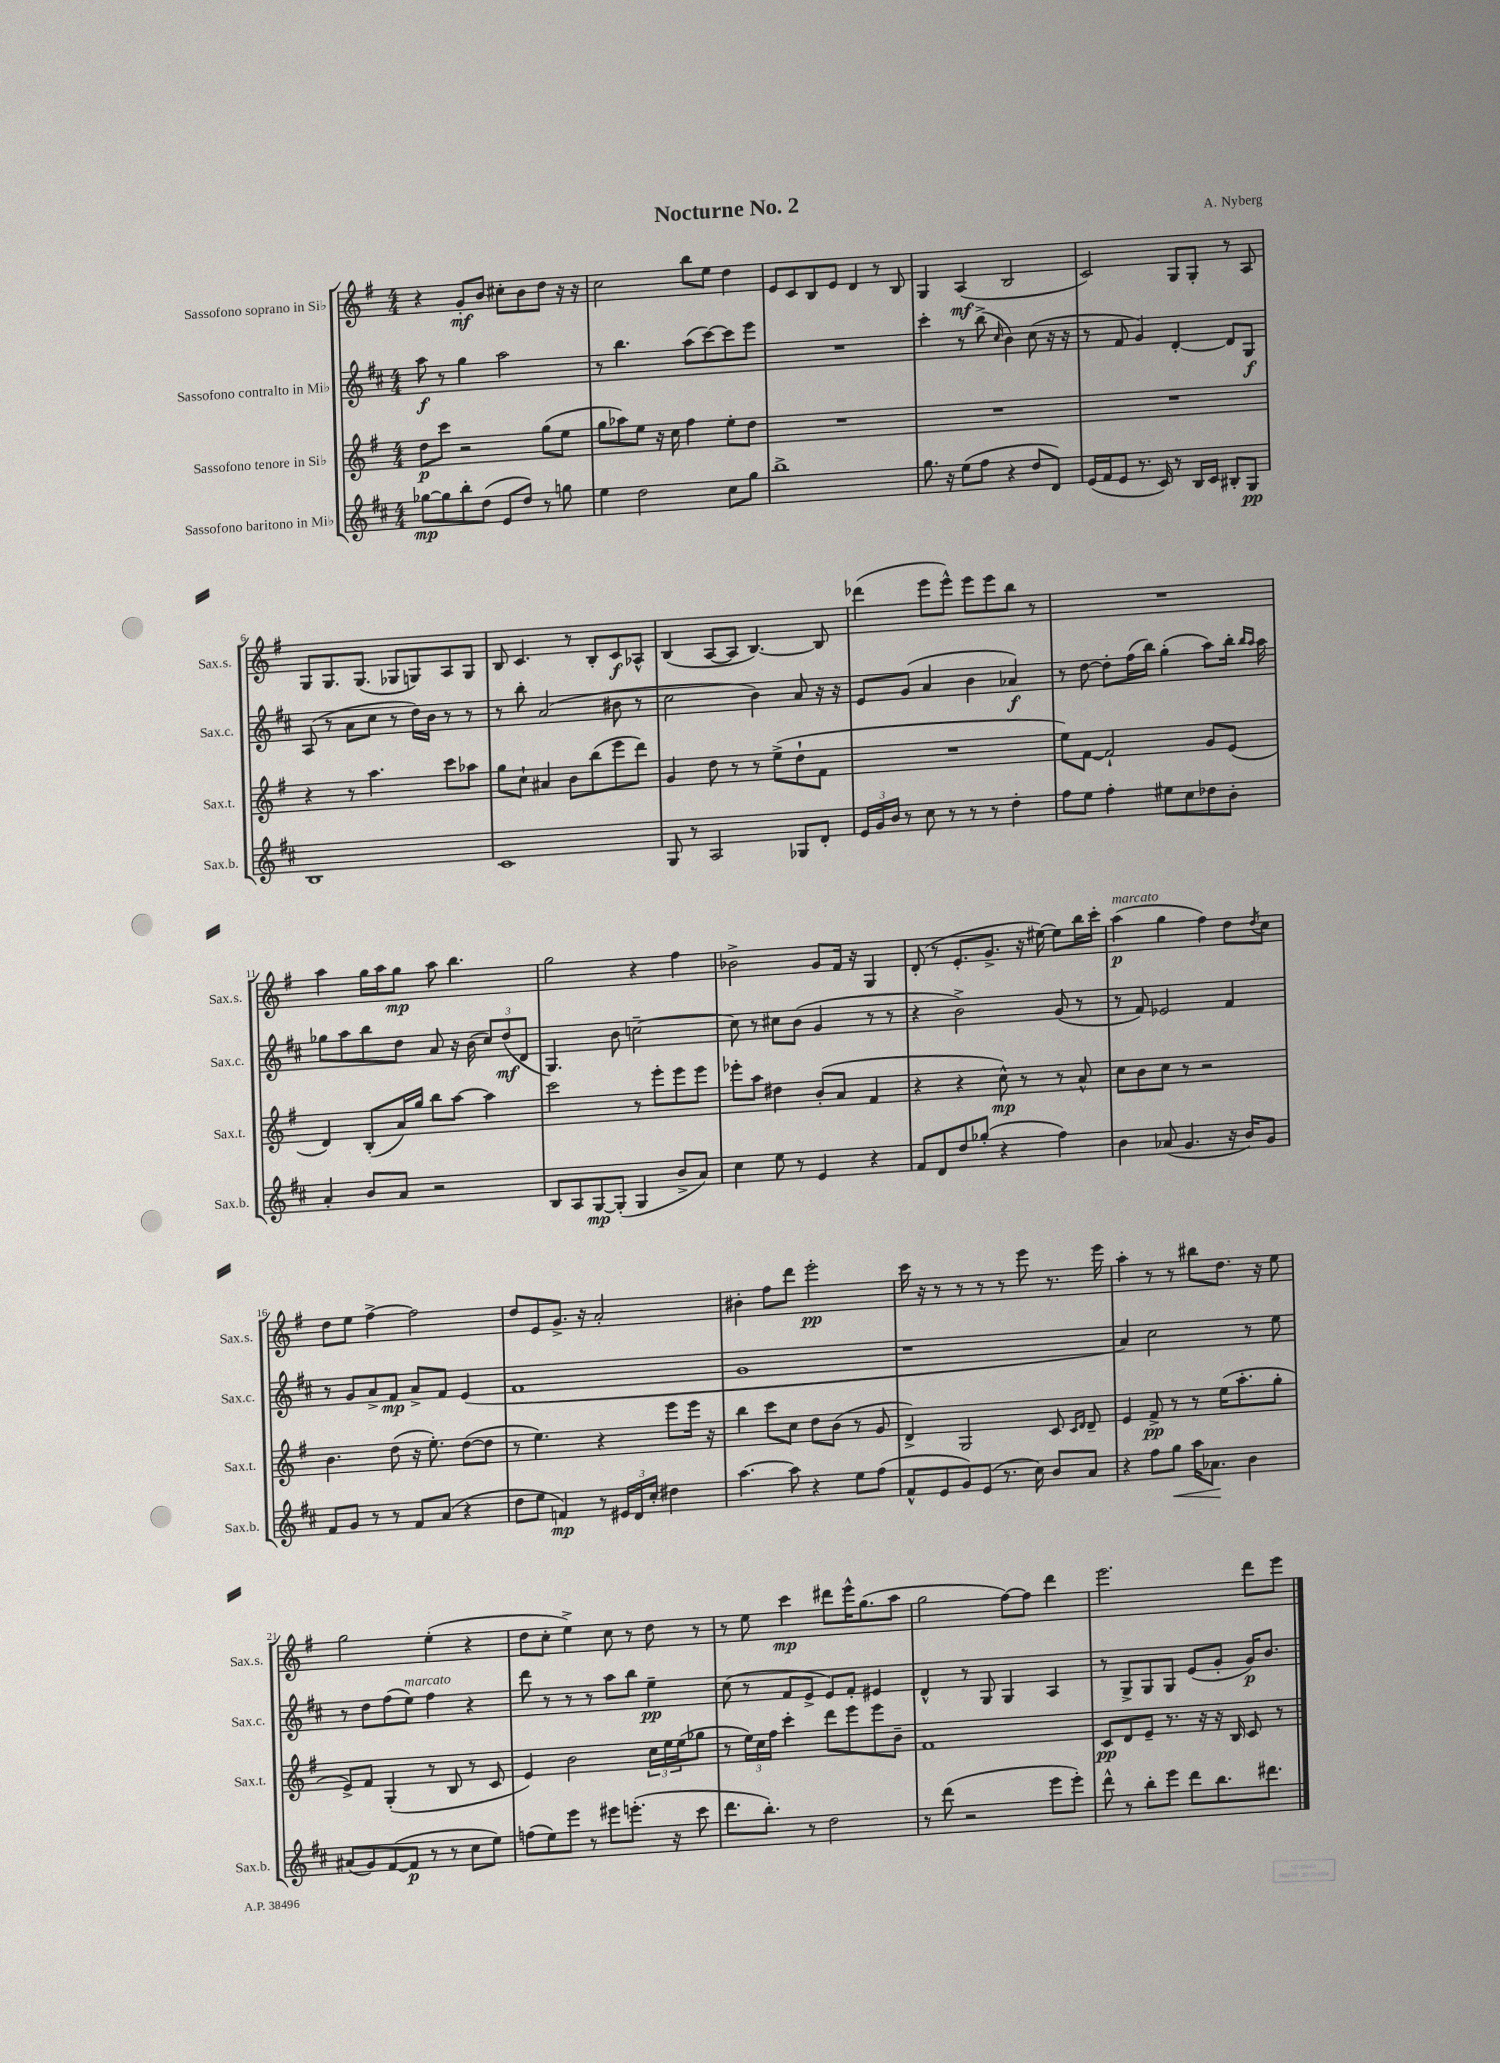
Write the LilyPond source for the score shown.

\header { title = "Nocturne No. 2" composer = "A. Nyberg" }
<<
\new StaffGroup <<
\new Staff = "s0" \with { instrumentName = "Sassofono soprano in Sib" shortInstrumentName = "Sax.s." } {
    \clef treble \key g \major \numericTimeSignature \time 4/4
    r4 g'8-.\mf b'8 cis''8-. b'8 d''8 r16 r16 |
    c''2 b''8 e''8 d''4 |
    e'8 c'8 b8 e'8 d'4 r8 b8 |
    g4 a4\mf( b2 |
    c'2) g8 g8-. r8 a8 |
    g8 g8. g8.( ges8 g8) a8 g8 |
    b8 c'4. r8 b8-. c'8\f aes8-^ |
    b4( a8~ a8 b4.~) b8 |
    des'''4( e'''8 e'''8-^) e'''8 e'''8 b''8 r8 |
    R1 |
    a''4 g''16 a''16 g''8\mp a''8 b''4. |
    g''2 r4 fis''4 |
    bes'2-> g'8 fis'16 r16 g4 |
    d'8-.( r8 e'8.-. g'8.-> r16 eis''16~) eis''8 b''16 c'''16-. |
    a''4\p^\markup { \italic "marcato" }( g''4 fis''4) d''8 \acciaccatura { d''8 } c''8 |
    d''8 e''8 fis''4~-> fis''2 |
    d''8 e'8 g'8.-> r16 a'2-. |
    bis'4-. fis''8 d'''8 e'''2-.\pp |
    c'''16 r16 r8 r8 r8 r8 e'''8 r8. e'''16 |
    a''4-. r8 r8 bis''8 d''8. r16 e''8 |
    g''2 e''4-.( r4 |
    d''8 c''8-. e''4->) c''8 r8 d''8 r8 |
    r8 e''8 c'''4\mp dis'''8 e'''16-^ g''8.( a''8 |
    g''2 fis''8~) fis''8 d'''4 |
    e'''2. d'''8 e'''8 \bar "|." |
}
\new Staff = "s1" \with { instrumentName = "Sassofono contralto in Mib" shortInstrumentName = "Sax.c." } {
    \clef treble \key d \major \numericTimeSignature \time 4/4
    a''8\f r8 g''4 a''2 |
    r8 b''4. a''8( cis'''8~) cis'''8 e'''8 |
    R1 |
    cis'''4-. r8 b''8->( \grace { cis''16 } b'4) cis''8( r16 r16 |
    r8 fis'8 g'4) d'4~-. d'8 g8\f |
    a8( r8 a'8 cis''8 r8 d''16) b'16 r8 r8 |
    r8 b''8-. a'2( bis'8 r8 |
    cis''2 b'4) a'8 r16 r16 |
    e'8 g'8( a'4 b'4 aes'4\f) |
    r8 d''8~ d''8-. fis''16( b''16) g''4-.( a''8) b''16-. \grace { b''16 a''16 } a''16 |
    ges''8 a''8 b''8 d''8 a'8 r16 b'16( \tuplet 3/2 { cis''8) d''8\mf( d'8 } |
    g4.) b'8 c''2~-- |
    c''8 r8 cis''8 b'8( g'4 r8 r8 |
    r4 b'2->) g'8( r8 |
    r8 fis'8) ees'2 fis'4 |
    r8 g'8 a'8-> fis'8\mp a'8-> fis'8 e'4( |
    fis'1 |
    g'1 |
    r1 |
    a'4) cis''2 r8 e''8 |
    r8 d''8 fis''8( e''8^\markup { \italic "marcato" }) fis''4 r4 |
    d'''8 r8 r8 r8 a''8 b''8 e''4--\pp |
    cis''8( r8 fis'8 e'8-> e'8) fis'8-. eis'4 |
    d'4-^ r8 g8 g4 a4 |
    r8 g8-> g8 g8 e'8( g'8-. g'16\p) b'8. \bar "|." |
}
\new Staff = "s2" \with { instrumentName = "Sassofono tenore in Sib" shortInstrumentName = "Sax.t." } {
    \clef treble \key g \major \numericTimeSignature \time 4/4
    d''8\p c'''8 r2 g''8( e''8 |
    g''8 aes''8) e''8 r16 c''16 fis''4 e''8-. d''8 |
    R1 |
    R1 |
    R1 |
    r4 r8 a''4. c'''8 aes''8 |
    g''8 c''8-! ais'4 b'8 b''8( e'''8 d'''8) |
    g'4 d''8 r8 r8 e''8->( d''8-! fis'8 |
    R1 |
    e''8) fis'8~ fis'2-! g'8 e'8( |
    d'4) b8-.( a'16) g''16 b''8 a''8~ a''4 |
    c'''2 r8 e'''8-. e'''8 e'''8 |
    ees'''8-. a''8 dis''4 b'8-.( a'8 fis'4 |
    r4 r4 c''8-^\mp) r8 r8 a'8-^ |
    c''8 b'8 c''8 r8 r2 |
    b'4. d''8( r16 e''8.-.) d''8~( d''8 |
    r8 e''4.) r4 e'''8 e'''16 r16 |
    b''4 c'''8 c''8 d''8 b'8( r8 g'8 |
    d'4->) g2 c'8 \grace { c'16 d'16 } d'8-- |
    e'4 fis'8->\pp r8 r8 e''16( a''8.-. g''8-. |
    e'8->) fis'8 g4-.( r8 b8 r8 c'8 |
    e'4) b'2 \tuplet 3/2 { c''16 e''16 e''16( } ges''8 |
    r8 \tuplet 3/2 { e''16) c''16 fis''16 } c'''4-. d'''8 e'''8 e'''8 b'8-- |
    fis'1 |
    c'8\pp d'8 e'8-- r8. r16 r16 b16 c'8 r8 \bar "|." |
}
\new Staff = "s3" \with { instrumentName = "Sassofono baritono in Mib" shortInstrumentName = "Sax.b." } {
    \clef treble \key d \major \numericTimeSignature \time 4/4
    ges''8~\mp ges''8 b''8-. d''8( e'8 d''8) r8 g''8 |
    e''4 d''2 cis''8 g''8 |
    b''1-> |
    g''8. r16 e''8( fis''8 r4 d''8 d'8) |
    e'16( fis'16 e'8 r8. cis'16) r8 b16 cis'16 bis8-. g8\pp |
    b1 |
    cis'1 |
    g8 r8 a2 ges8 d'8-. |
    \tuplet 3/2 { e'16 g'16 b'16 } r8 cis''8 r8 r8 r8 d''4-. |
    fis''8 e''8 fis''4-. eis''8 cis''8 des''8 b'8-. |
    a'4-. b'8 a'8 r2 |
    b8 a8 g8~\mp g8-.( g4 b'8-> a'8) |
    cis''4 e''8 r8 e'4 r4 |
    fis'8 d'8 d''8 ges''8-.( r4 fis''4) |
    b'4 aes'8( g'4. r16 b'16) g'8 |
    fis'8 g'8 r8 r8 fis'8 a'8( r4 |
    d''8 e''8 f'4\mp) r8 \tuplet 3/2 { eis'16 d'16 cis''16-. } dis''4 |
    a''4.~ a''8 r4 e''8 fis''8( |
    fis'8-^ e'8 g'8) e'8( r8. cis''16) b'8 a'8 |
    r4 fis''8 g''8\< a''16 aes'8.\! b'4 |
    ais'8( g'8) fis'8~( fis'8\p r8 r8 cis''8 e''8) |
    f''8( e''8) e'''8 r8 eis'''8 e'''8.-.( r16 cis'''8 |
    d'''8. b''8.-.) r8 d''2 |
    r8 d'''8( r2 e'''8 e'''8-.) |
    d'''8-^ r8 b''8-. e'''8 d'''8 b''8. dis'''8. \bar "|." |
}
>>
>>
